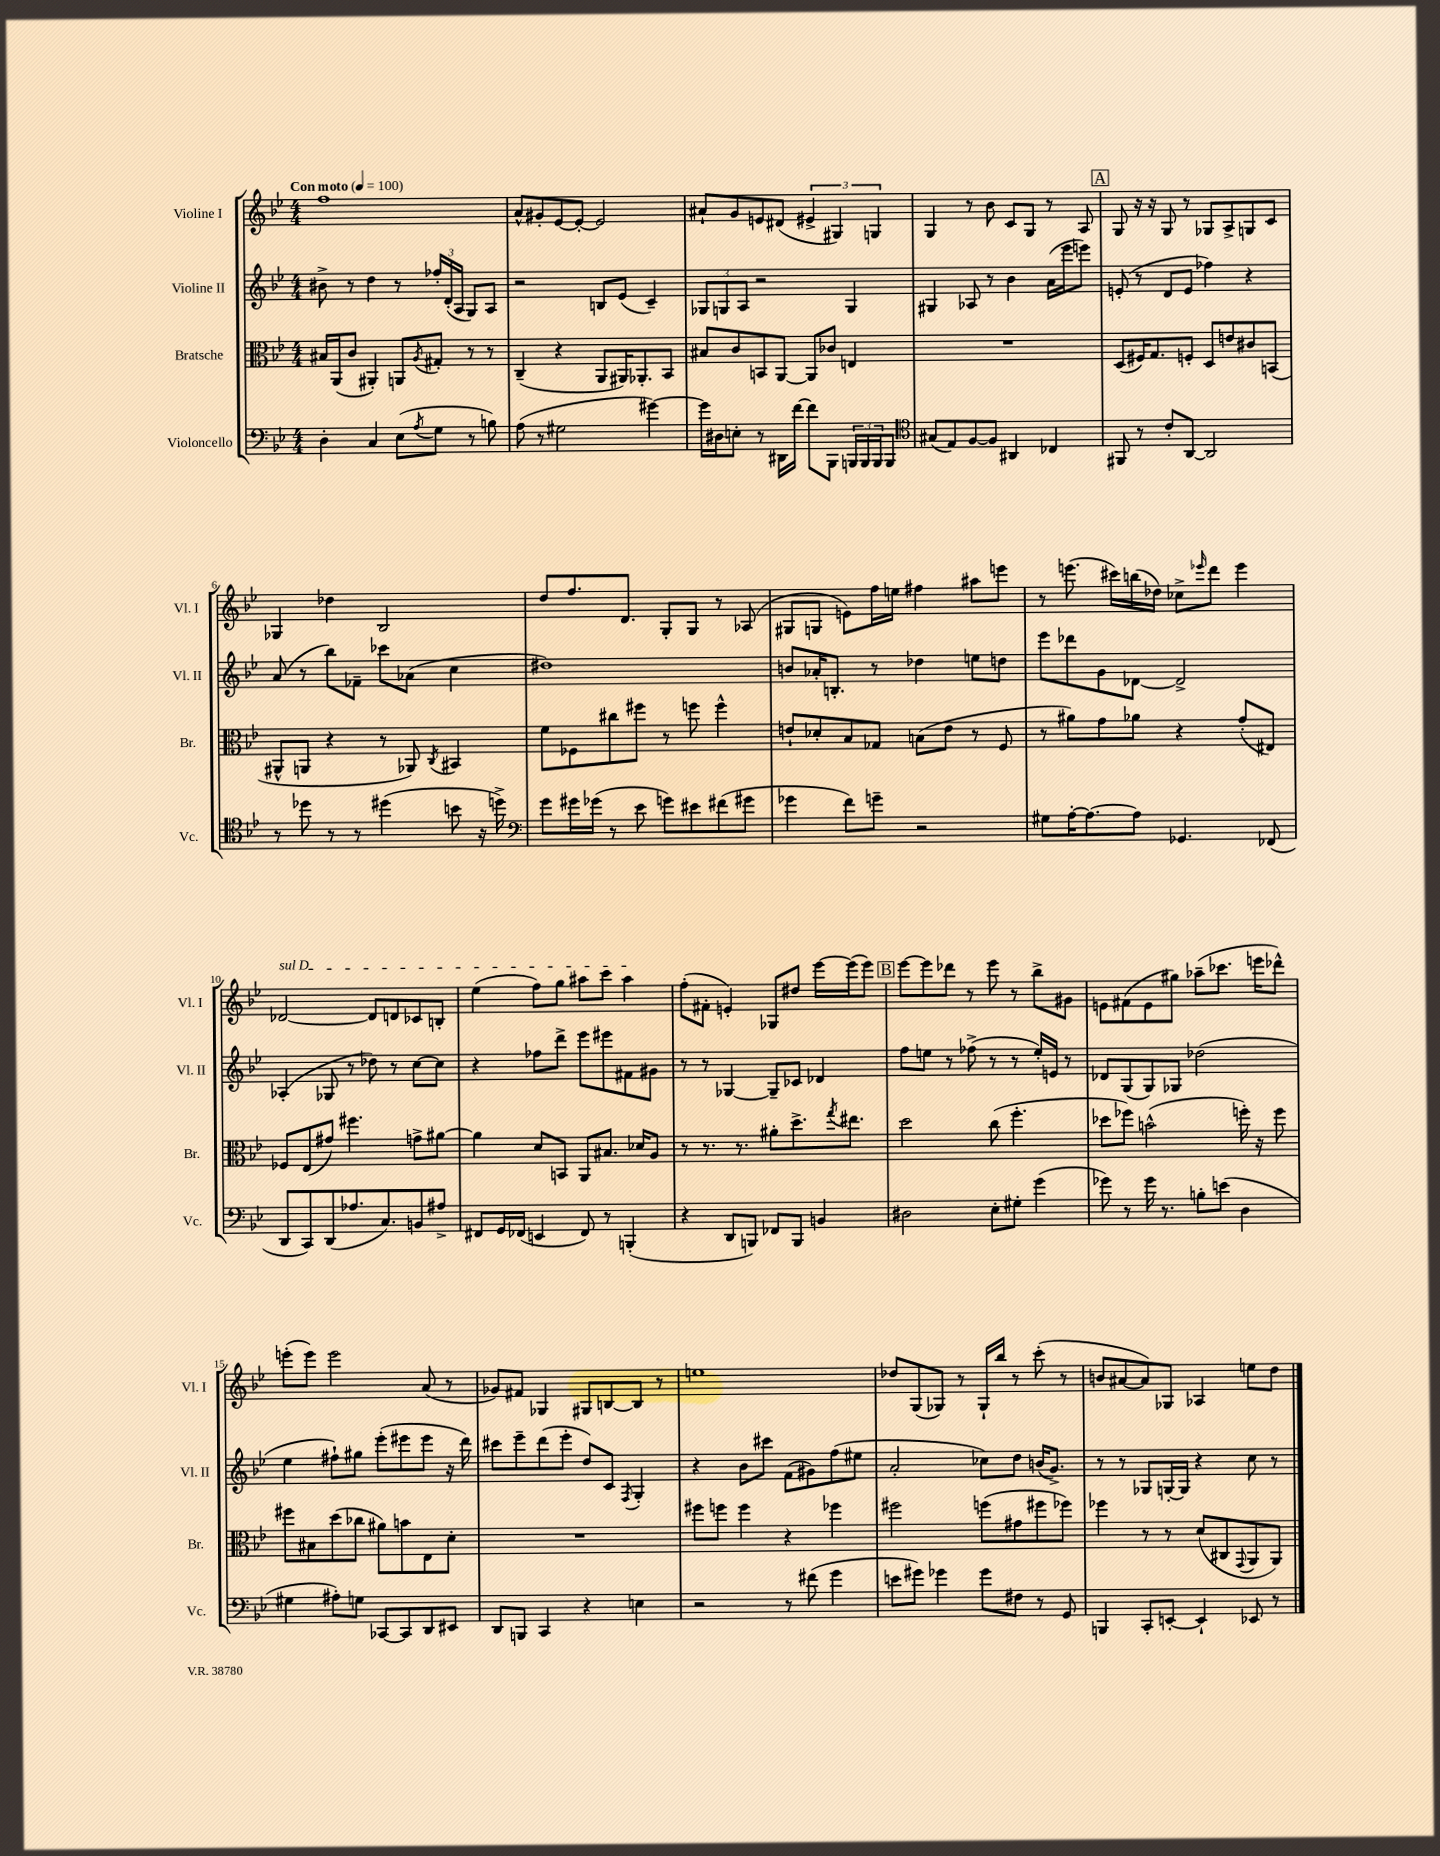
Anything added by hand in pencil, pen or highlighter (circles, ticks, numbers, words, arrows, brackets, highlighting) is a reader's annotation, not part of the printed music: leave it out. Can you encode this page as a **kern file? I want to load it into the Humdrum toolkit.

**kern	**kern	**kern	**kern
*part4	*part3	*part2	*part1
*staff4	*staff3	*staff2	*staff1
*I"Violoncello	*I"Bratsche	*I"Violine II	*I"Violine I
*I'Vc.	*I'Br.	*I'Vl. II	*I'Vl. I
*clefF4	*clefC3	*clefG2	*clefG2
*k[b-e-]	*k[b-e-]	*k[b-e-]	*k[b-e-]
*M4/4	*M4/4	*M4/4	*M4/4
*MM100	*MM100	*MM100	*MM100
=1	=1	=1	=1
!	!	!	!LO:TX:a:B:t=Con moto
4D'\	16B#X/LL	8b#X^\	1ff
.	(16AA/J	.	.
.	8c/J	8r	.
4C/	4AA#X'/)	4dd\	.
(8E-\L	8AAn/L	8r	.
8qA/	8qA/	.	.
8G\J	8G#X'/J	24ff-X'/LL	.
.	.	(24d'/	.
.	.	24A/JJ	.
8r	8r	8G/L)	.
8Bn\)	8r	8A/J	.
=2	=2	=2	=2
(8A\	(4C~/	2r	8a^^/L
8r	.	.	8g#X'/
2G#X\	4r	.	[8e-/
.	.	.	8e-'/J_
.	8AA/L	8Bn/L	2e-/]
.	16AA#X/K)	(8e-/J	.
.	8.AA-X'/	.	.
[4g#X\)	.	4c~/)	.
.	8BB-/J	.	.
=3	=3	=3	=3
16g#\LL]	8B#X/L	12G-X/L	8a#X`/L
16D#X\J	.	.	.
.	.	12Gn/	.
8En'\J	8c/	.	8g/
.	.	12A/J	.
8r	8BBn/	2r	8en/
16DD#X\LL	[8AA/J	.	(8d#X/J
[16f\JJ	.	.	.
8f\L]	8AA/L]	.	6e#X^/
8BBB-\J	8c-X/J	.	.
.	.	.	6G#X/)
24BBBn/LL	4En/	4G/	.
24BBB/	.	.	.
24BBB/J	.	.	6Gn/
8BBB/J	.	.	.
=4	=4	=4	=4
*clefC4	*	*	*
(8G#X/L	1r	4G#X/	4G/
8E-/)	.	.	.
[8F/	.	8A-X/	8r
8F/J]	.	8r	8b-\
4AA#X/	.	4b-\	8c/L
.	.	.	8G/J
4C-X/	.	(16a\LL	8r
.	.	16eee-\J	.
.	.	8eeen\J)	8A/
!!LO:REH:place=s1:t=A
=5	=5	=5	=5
8FF#X/	(8D/L	(8en'/	8G/
8r	16F#X/K)	8r	16r
.	8.G/	.	16r
8c'/L	.	8d/L	8G/
[8AA/J	8Fn'/J	8e/J	8r
2AA/]	8D/L	4ff-X\)	8G-X/L
.	8en/	.	8A^/
.	8c#X/	4r	8Gn/
.	(8BBn/J	.	8c/J
!!LO:LB:g=z
=6	=6	=6	=6
8r	8AA#X^^/L	(8a/	4G-X/
8dd-X\	8AAn/J	8r	.
8r	4r	8bb-\L)	4dd-X\
8r	.	8f-X~\J	.
(4dd#X\	8r	8ccc-X\L	2B-/
.	8AA-X/)	(8a-X\J	.
.	8qC/	.	.
8bn\	4BB#X/	4cc\	.
16r	.	.	.
16ddn^\)	.	.	.
=7	=7	=7	=7
*clefF4	*	*	*
8g\L	8f\L	1dd#X)	8dd/L
16g#X\L	8F-X\	.	8.ff/
(16g-X\JJ	.	.	.
8r	8cc#X\	.	.
.	.	.	8.d/J
8e-\	8ff#X\J	.	.
8gn\L)	8r	.	8G'/L
8e#X\	8ffn\	.	8G/J
(8f#X\	4ff^^\	.	8r
8g#X\J	.	.	(8A-X/
=8	=8	=8	=8
4g-X\	8en`/L	8bn/L	8G#X/L
.	8d-X'/	16a-X'/K	8Gn/J
.	.	8.Bn'/J	.
8f\L)	8B-/	.	8en\L)
8gn~\J	8G-X/J	8r	16ff\L
.	.	.	16een\JJ
2r	(8Bn\L	4dd-X\	4ff#X\
.	8e\J	.	.
.	8r	8een\L	8aa#X\L
.	8F/	8ddn\J	8eeen\J
=9	=9	=9	=9
8G#X\L	8r	8eee-\L	8r
[16A'\K	8a#X\L)	8ddd-X\	(8.eeen\
8.A\_	.	.	.
.	8g\	8g\	.
.	.	.	16ccc#X\LL)
8A\J]	8a-X\J	[8d-X\J	(16bbn\
.	.	.	16dd-X\JJ)
4.GG-X/	4r	2d-^/]	8cc-X^\L
.	.	.	16qqeee-X/
.	.	.	8ddd\J
.	(8g'/L	.	4eee-\
(8FF-X/	8E#X/J)	.	.
!!LO:LB:g=z
=10	=10	=10	=10
!	!	!	!LO:TX:a:i:t=sul D
8DD/L	8F-X/L	(4A-X'/	[2d-X/
8CC/)	(8E-/	.	.
(8DD/	8g#X/J)	8G-X/	.
8.A-X/	4.ff#X\	8r	.
.	.	8dd-X\)	8d-/L]
8.C/)	.	.	.
.	.	8r	8dn/
8BBn/	8gn^\L	[8cc\L	8c-X/
8A#X^/J	[8a#X\J	8cc\J]	8Bn'/J
=11	=11	=11	=11
8FF#X/L	4a#\]	4r	(4ee-\
16GG/L	.	.	.
(16FF-X/JJ	.	.	.
4EEn/	8d/L	8ff-X\L	8ff\L)
.	8BBn/J	8ddd^\J	8gg\J
8FF-/)	8AA/L	8eee-\L	8aa#X\L
8r	8.B#X/J	8eee#X\	8ccc\J
(4BBBn'/	.	8f#X\	4aa#\
.	16d-X/KL	.	.
.	8A/J	8g#X\J	.
=12	=12	=12	=12
4r	8r	8r	(8ff'\L
.	8.r	8r	8f#X'\J
8DD/L	.	[4G-X/	4en'/)
.	8.r	.	.
8BBBn/J)	.	.	.
8FF-X/L	8a#X'\L	8G-~/L]	8G-X/L
8BBB/J	8.dd^\	8c-X/J	8dd#X/J
4BBn/	.	4d-X/	[16eee-\LL
.	8qgg/	.	.
.	8.ee#X\J	.	(16eee-\J]
.	.	.	8eee-\J)
!!LO:REH:place=s1:t=B
=13	=13	=13	=13
2D#X\	2dd\	8ff\L	[8eee-\L
.	.	8een\J	8eee-\]
.	.	8r	8ddd-X\J
.	.	(8ff-X^\	8r
8E-'\L	(8cc\	8r	8eee-\
8G#X'\J	4.ff'\	8r	8r
(4g\	.	16ee'/LL)	8bb-^\L
.	.	16en/JJ	.
.	.	8r	8g#X\J
=14	=14	=14	=14
8g-X\)	8dd-X\L	8d-X/L	8en\L
8r	8ff-X\J)	(8G/	(8f#X\
16g-\	(2bn^^\	8G/)	8e\
8.r	.	.	.
.	.	8G-X/J	8gg#X\J)
8Bn'\L	.	(2dd-X\	(8aa-X~\L
(8en\J	.	.	8.ccc-X\J
4D\	16ffn'\)	.	.
.	16r	.	16eeen\KL
.	8ff\	.	8ddd-X^^\J)
!!LO:LB:g=z
=15	=15	=15	=15
4G#X\	8ff#X\L	4ee-\	(8eeen'\L
.	8B#X\	.	8eee\J)
8A#X'\L)	(8dd\	8ff#X`\L)	2eee\
8Gn\J	8cc-X\J	8gg#X\J	.
[8CC-X/L	8a#X\L)	(8eee-'\L	.
8CC-/]	8bn\	8eee#X\	.
8DD/	8E-\	8eee#\J	(8a/
8EE#X/J	8d'\J	16r	8r
.	.	16ddd\)	.
=16	=16	=16	=16
8DD/L	1r	8ccc#X\L	8g-X/L)
8BBBn/J	.	8eee-~\	8f#X/J
4CC/	.	(8ddd\	4G-X/
.	.	8eee-'\J	.
4r	.	8dd/L)	8G#X/L
.	.	8c/J	[8Bn/
.	.	8qF/	.
4En\	.	4G'/	8B/J]
.	.	.	8r
=17	=17	=17	=17
2r	8ff#X\L	4r	1een
.	8ffn\J	.	.
.	4ff\	8b-\L	.
.	.	8ccc#X\J	.
8r	4r	(8f\L	.
(8f#X\	.	8g#X\)	.
4g\	4ff-X\	(8ff\	.
.	.	8ee#X\J	.
=18	=18	=18	=18
8en\L	2ff#X\	2a'/	8dd-X/L
8g#X\J)	.	.	(8G/
4g-X\	.	.	8G-X/J)
.	.	.	8r
8g-\L	(8ffn\L	8cc-X\L)	16G-`/LL
.	.	.	16bb-/JJ
8F#X\J	8g#X\	8dd\J	8r
8r	8ff#X\	(16bn/KL	(8ccc'\
.	.	8.g^/J)	.
8GG/	8ff-X\J)	.	8r
=19	=19	=19	=19
4BBBn/	4ff-X\	8r	8bn/L
.	.	8r	[8a#X/
8CC'/L	8r	8G-X/L	8a#/])
[8EEn'/J	8r	[16Gn'/L	8G-X/J
.	.	16G/JJ]	.
4EE`/]	(8d/L	4r	4A-X/
.	8C#X/	.	.
.	8qqGG/	.	.
8EE-X/	8AA/	8cc\	8een\L
8r	8AA/J)	8r	8dd\J
==	==	==	==
*-	*-	*-	*-
